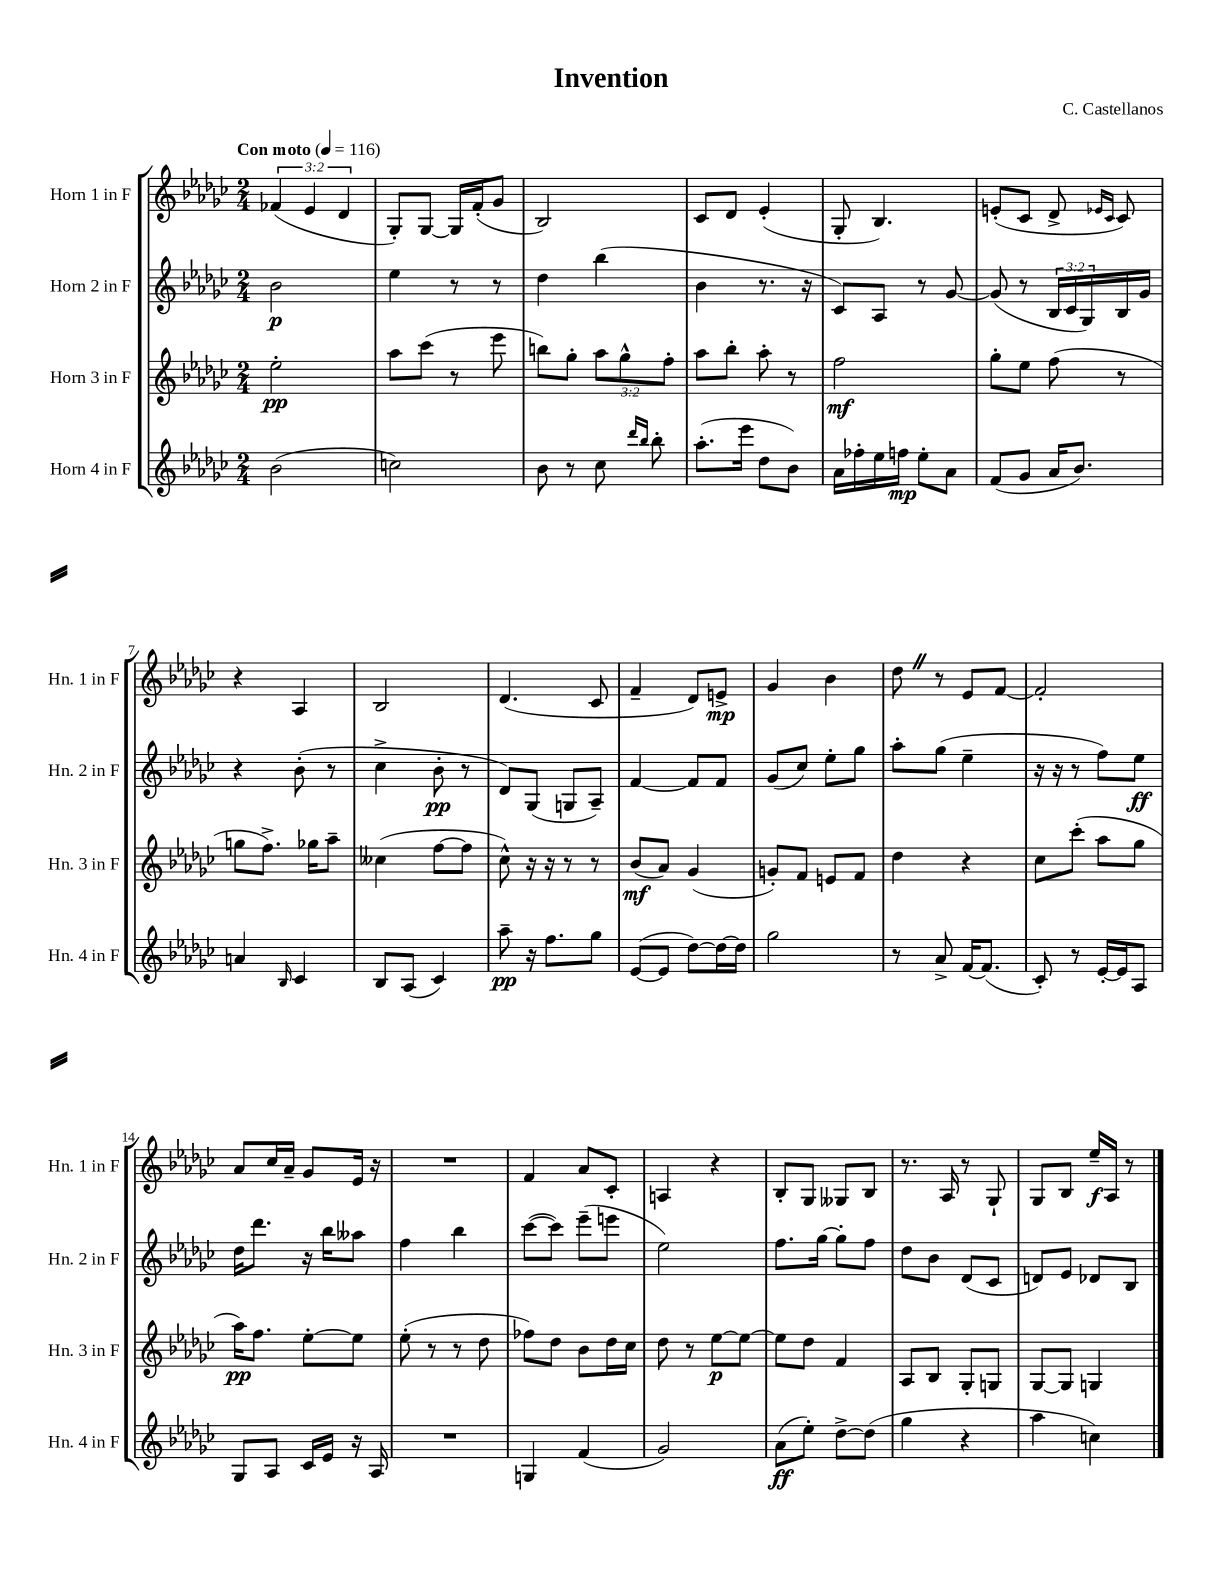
\header { title = "Invention" composer = "C. Castellanos" }
<<
\new StaffGroup <<
\new Staff = "s0" \with { instrumentName = "Horn 1 in F" shortInstrumentName = "Hn. 1 in F" } {
    \clef treble \key ges \major \numericTimeSignature \time 2/4 \override Staff.TupletNumber.text = #tuplet-number::calc-fraction-text \tempo "Con moto" 4 = 116
    \tuplet 3/2 { fes'4( ees'4 des'4 } |
    ges8-.) ges8~ ges16 f'16-.( ges'8 |
    bes2) |
    ces'8 des'8 ees'4-.( |
    ges8-. bes4.) |
    e'8-.( ces'8 des'8-> \grace { ees'16 ces'16 } ces'8) |
    r4 aes4 |
    bes2 |
    des'4.( ces'8 |
    f'4-- des'8) e'8->\mp |
    ges'4 bes'4 |
    des''8 \once \override BreathingSign.text = \markup { \musicglyph "scripts.caesura.straight" } \breathe r8 ees'8 f'8~ |
    f'2-. |
    aes'8 ces''16 aes'16-- ges'8 ees'16 r16 |
    R2 |
    f'4 aes'8 ces'8-. |
    a4 r4 |
    bes8-. ges8 geses8 bes8 |
    r8. aes16 r8 ges8-! |
    ges8 bes8 ees''16--\f aes16 r8 \bar "|." |
}
\new Staff = "s1" \with { instrumentName = "Horn 2 in F" shortInstrumentName = "Hn. 2 in F" } {
    \clef treble \key ges \major \numericTimeSignature \time 2/4 \override Staff.TupletNumber.text = #tuplet-number::calc-fraction-text
    bes'2\p |
    ees''4 r8 r8 |
    des''4 bes''4( |
    bes'4 r8. r16 |
    ces'8) aes8 r8 ges'8~ |
    ges'8( r8 \tuplet 3/2 { bes16 ces'16 ges16) } bes16 ges'16 |
    r4 bes'8-.( r8 |
    ces''4-> bes'8-.\pp r8 |
    des'8) ges8( g8 aes8--) |
    f'4~ f'8 f'8 |
    ges'8( ces''8) ees''8-. ges''8 |
    aes''8-. ges''8( ees''4-- |
    r16 r16 r8 f''8) ees''8\ff |
    des''16 des'''8. r16 bes''16 aeses''8 |
    f''4 bes''4 |
    ces'''8~( ces'''8) ees'''8--( e'''8 |
    ees''2) |
    f''8. ges''16~ ges''8-. f''8 |
    des''8 bes'8 des'8( ces'8 |
    d'8) ees'8 des'8 bes8 \bar "|." |
}
\new Staff = "s2" \with { instrumentName = "Horn 3 in F" shortInstrumentName = "Hn. 3 in F" } {
    \clef treble \key ges \major \numericTimeSignature \time 2/4 \override Staff.TupletNumber.text = #tuplet-number::calc-fraction-text
    ees''2-.\pp |
    aes''8 ces'''8( r8 ees'''8 |
    b''8) ges''8-. \tuplet 3/2 { aes''8 ges''8-^ f''8-. } |
    aes''8 bes''8-. aes''8-. r8 |
    f''2\mf |
    ges''8-. ees''8 f''8( r8 |
    g''8 f''8.->) ges''16 aes''8-- |
    ceses''4( f''8~ f''8 |
    ces''8-^) r16 r16 r8 r8 |
    bes'8\mf( aes'8) ges'4( |
    g'8-.) f'8 e'8 f'8 |
    des''4 r4 |
    ces''8 ces'''8-.( aes''8 ges''8 |
    aes''16\pp) f''8. ees''8~-. ees''8 |
    ees''8-.( r8 r8 des''8 |
    fes''8) des''8 bes'8 des''16 ces''16 |
    des''8 r8 ees''8~\p ees''8~ |
    ees''8 des''8 f'4 |
    aes8 bes8 ges8-. g8 |
    ges8~ ges8 g4 \bar "|." |
}
\new Staff = "s3" \with { instrumentName = "Horn 4 in F" shortInstrumentName = "Hn. 4 in F" } {
    \clef treble \key ges \major \numericTimeSignature \time 2/4
    bes'2( |
    c''2) |
    bes'8 r8 ces''8 \grace { des'''16 bes''16 } bes''8-. |
    aes''8.-.( ees'''16 des''8 bes'8) |
    aes'16 fes''16-. ees''16 f''16\mp ees''8-. aes'8 |
    f'8( ges'8 aes'16 bes'8.) |
    a'4 \grace { bes16 } ces'4 |
    bes8 aes8( ces'4) |
    aes''8--\pp r16 f''8. ges''8 |
    ees'8~( ees'8 des''8~) des''16~ des''16 |
    ges''2 |
    r8 aes'8-> f'16~ f'8.( |
    ces'8-.) r8 ees'16~-. ees'16 aes8 |
    ges8 aes8 ces'16 ees'16 r16 aes16 |
    R2 |
    g4 f'4( |
    ges'2) |
    aes'8\ff( ees''8-.) des''8~-> des''8( |
    ges''4 r4 |
    aes''4 c''4) \bar "|." |
}
>>
>>
